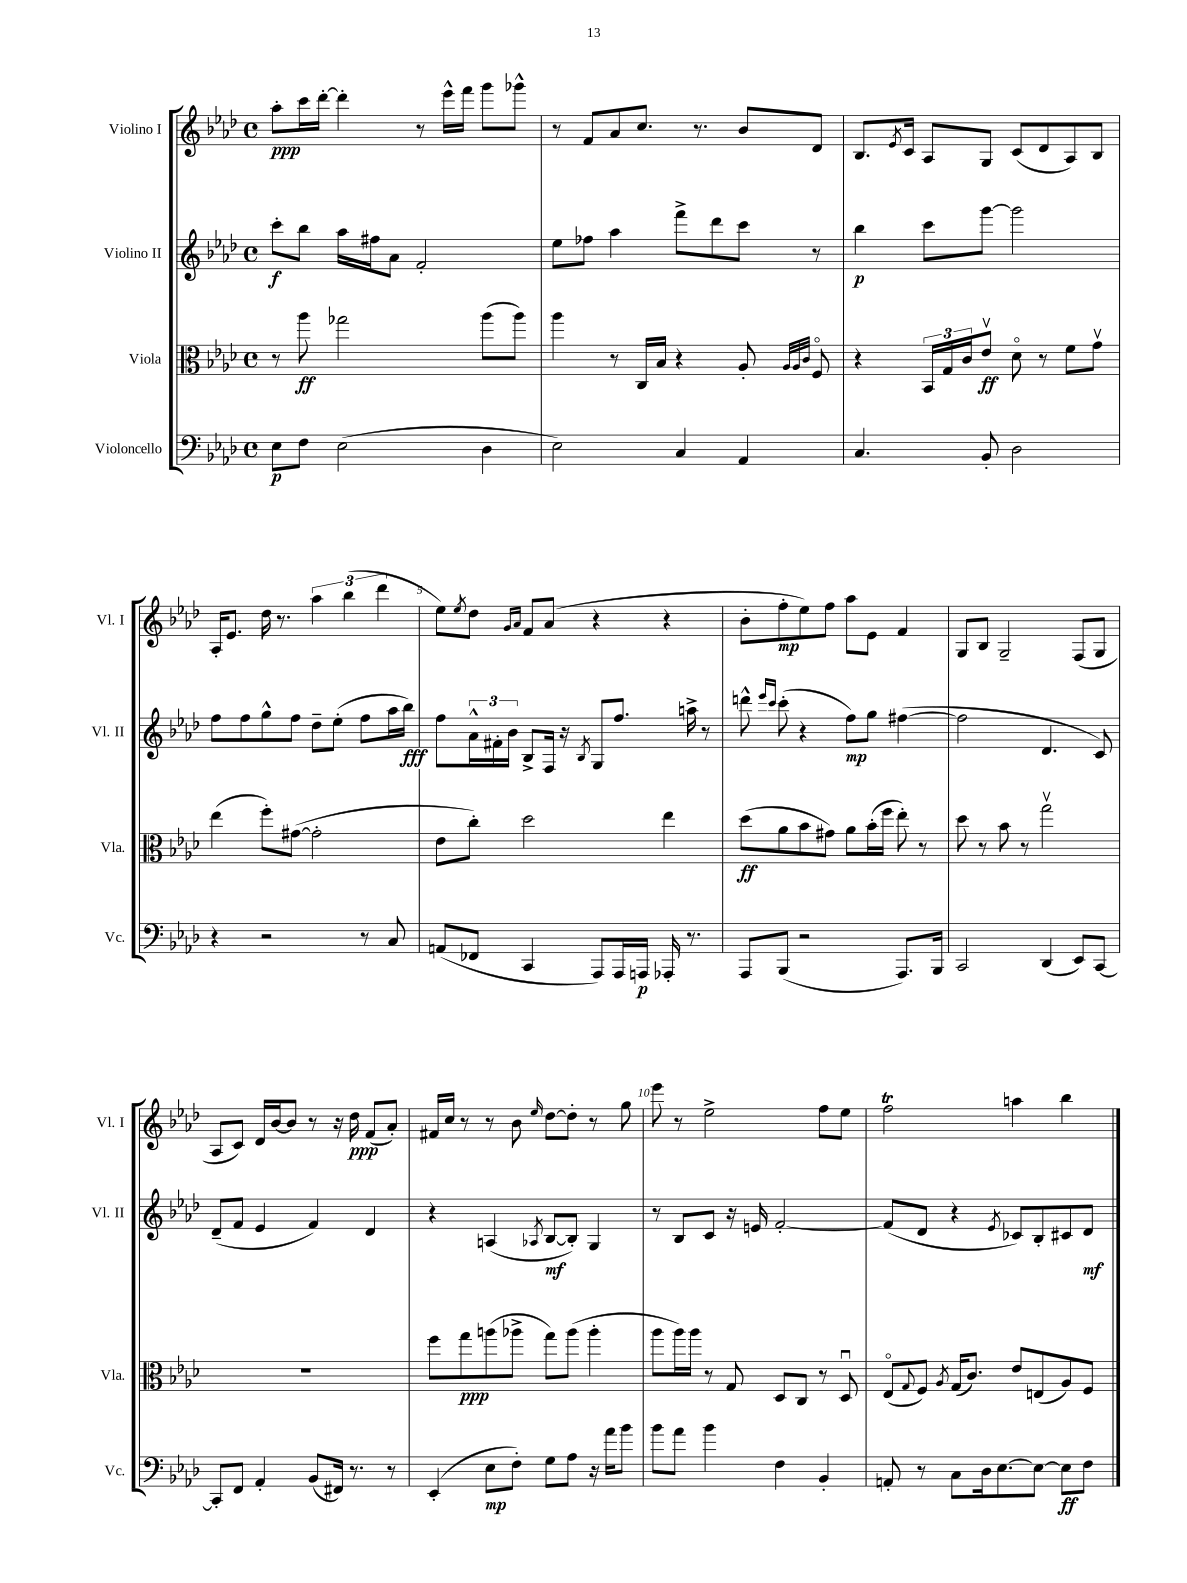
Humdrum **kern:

**kern	**kern	**kern	**kern
*staff4	*staff3	*staff2	*staff1
*clefF4	*clefC3	*clefG2	*clefG2
*k[b-e-a-d-]	*k[b-e-a-d-]	*k[b-e-a-d-]	*k[b-e-a-d-]
*M4/4	*M4/4	*M4/4	*M4/4
*met(c)	*met(c)	*met(c)	*met(c)
8E-	8r	8ccc'	8aa-'
8F	8aa-	8bb-	16ccc
.	.	.	[16ddd-'
(2E-	2gg-	16aa-	4ddd-']
.	.	16ff#	.
.	.	8a-	.
.	.	2f'	8r
.	.	.	16eee-^^
.	.	.	16fff
4D-	(8aa-	.	8ggg
.	8aa-)	.	8ggg-^^
=	=	=	=
2E-)	4aa-	8ee-	8r
.	.	8ff-	8f
.	8r	4aa-	8a-
.	16C	.	8.cc
.	16B-	.	.
4C	4r	8fff^	.
.	.	.	8.r
.	.	8ddd-	.
4AA-	8A-'	8ccc	8b-
.	32qqA-	.	.
.	32qqA-	.	.
.	32qqc	.	.
.	8Fo	8r	8d-
=	=	=	=
4.C	4r	4bb-	8.B-
.	.	.	8qe-
.	.	.	16c
.	24BB-	8ccc	8A-
.	24G	.	.
.	24c	.	.
8BB-'	8e-v	[8ggg	8G
2D-	8d-o	2ggg]	(8c
.	8r	.	8d-
.	8f	.	8A-)
.	8gv	.	8B-
=	=	=	=
4r	(4ee-	8ff	16A-'
.	.	.	8.e-
.	.	8ff	.
2r	8ff')	8gg^^	16dd-
.	.	.	8.r
.	([8g#	8ff	.
.	2g#']	8dd-~	6aa-
.	.	(8ee-'	.
.	.	.	(6bb-
8r	.	8ff	.
.	.	.	6ddd-
8C	.	16aa-	.
.	.	16bb-)	.
=	=	=	=
(8AA	8e-	8ff	8ee-)
.	.	.	8qee-
8FF-	8cc')	24a-^^	8dd-
.	.	24f#'	.
.	.	24b-	.
.	.	.	16qqg
.	.	.	16qqa-
4CC	2dd-	8B-^	8f
.	.	16F	(8a-
.	.	16r	.
.	.	8qB-	.
8AAA-)	.	8G	4r
16AAA-	.	8.ff	.
16AAA	.	.	.
16AAA-'	4ee-	.	4r
8.r	.	16aa^	.
.	.	8r	.
=	=	=	=
8AAA-	(8dd-	8ddd^^	8b-'
.	.	16qqeee-	.
.	.	16qqccc	.
(8BBB-	8a-	(8ccc'	8ff'
2r	8b-	4r	8ee-)
.	8g#)	.	8ff
.	8a-	8ff)	8aa-
.	(16b-'	8gg	8e-
.	16ff	.	.
8.AAA-)	8ee-')	([4ff#	4f
.	8r	.	.
16BBB-	.	.	.
=	=	=	=
2CC	8dd-	2ff#]	8G
.	8r	.	8B-
.	8b-	.	2G~
.	8r	.	.
(4DD-	2ggv	4.d-	.
8EE-)	.	.	(8F
[8CC	.	8c)	8G
=	=	=	=
8CC']	1r	(8d-~	8A-
8FF	.	8f	8c)
4AA-'	.	4e-	16d-
.	.	.	[16b-
.	.	.	8b-]
(8BB-	.	4f)	8r
16FF#)	.	.	16r
8.r	.	.	16dd-
.	.	4d-	(8f
8r	.	.	8a-')
=	=	=	=
(4EE-'	8ff	4r	16f#
.	.	.	16cc
.	8gg	.	8r
8E-	(8aa	(4A	8r
8F')	8aa-^	.	8b-
.	.	8qA-	16qqee-
8G	8gg)	[8B-	[8dd-
8A-	(8aa-	8B-'])	8dd-']
16r	4aa-'	4G	8r
16a-	.	.	.
8b-	.	.	8gg
=	=	=	=
8b-	8aa-	8r	8eee-
8a-	16aa-)	8B-	8r
.	16aa-	.	.
4b-	8r	8c	2ee-^
.	8G	16r	.
.	.	16e	.
4F	8D-	[2f'	.
.	8C	.	.
4BB-'	8r	.	8ff
.	8D-u	.	8ee-
=	=	=	=
8AA'	(8E-o	(8f]	2ff
.	8qqG	.	.
8r	8F)	8d-	.
.	8qA-	.	.
8C	(16G	4r	.
.	8.c)	.	.
16D-	.	.	.
[8.E-	.	.	.
.	.	8qe-	.
.	8e-	8c-)	4aa
8E-_	(8E	8B-'	.
8E-]	8A-)	8c#	4bb-
8F	8F	8d-	.
==	==	==	==
*-	*-	*-	*-
